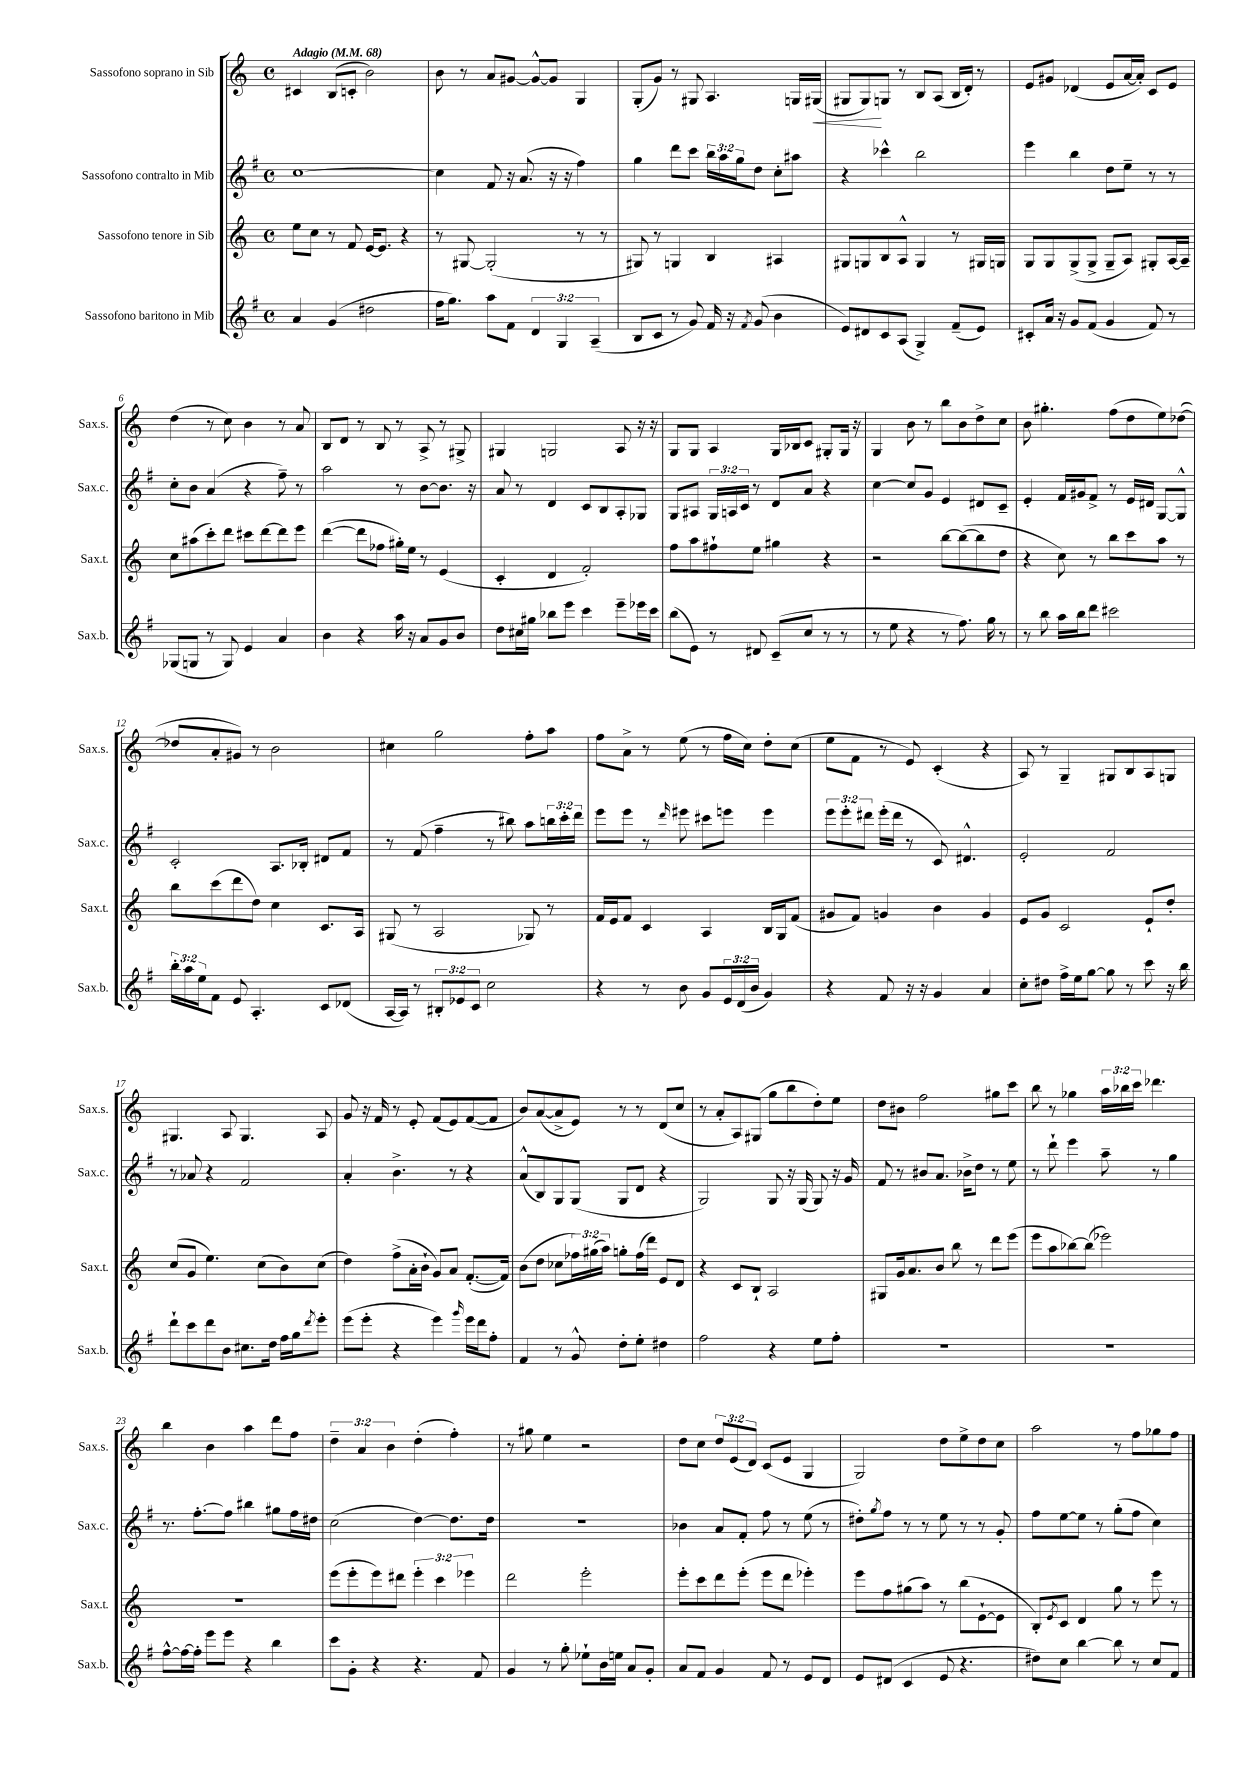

**kern	**kern	**kern	**kern
*staff4	*staff3	*staff2	*staff1
*clefG2	*clefG2	*clefG2	*clefG2
*k[f#]	*k[]	*k[f#]	*k[]
*M4/4	*M4/4	*M4/4	*M4/4
*met(c)	*met(c)	*met(c)	*met(c)
*MM68	*MM68	*MM68	*MM68
4a	8ee	[1cc	4c#
.	8cc	.	.
(4g	8r	.	(8B
.	8f	.	8c'
2dd#	[16e	.	2b)
.	8.e]	.	.
.	4r	.	.
=	=	=	=
16ff#	8r	4cc]	8b
8.gg)	.	.	.
.	[8G#	.	8r
8aa	(2G#']	8f#	8a
8f#	.	16r	[8g#
.	.	(8.a	.
6d	.	.	8g#^^_
.	.	16r	8g#]
6G	.	.	.
.	.	16r	.
.	8r	4ff#)	4G
(6A~	.	.	.
.	8r	.	.
=	=	=	=
8B	8G#)	4gg	(8G'
8c	8r	.	8g)
8r	4G	8ddd	8r
8g)	.	8ccc	8G#
16f#	4B	24bb	4.A
.	.	24aa	.
16r	.	.	.
.	.	24gg	.
8qf#	.	.	.
(8g	.	8dd	.
4b	4A#	8cc'	.
.	.	8aa#	16G
.	.	.	(16G#
=	=	=	=
8e)	8G#	4r	8G#
8d#	8G	.	8G#)
8c	8B	4ccc-^^	8G
(8A	8A^^	.	8r
4G^)	4G	2bb	8B
.	.	.	(8A
(8f#~	8r	.	16B
.	.	.	16d')
8e)	16G#	.	8r
.	16G	.	.
=	=	=	=
8c#'	8G	4eee	8e
16a	8G	.	8g#
16r	.	.	.
8g	(8G^	4bb	(4d-
(8f#	8G^	.	.
4g	8G~	8dd	8e
.	8A)	8ee~	[16a
.	.	.	16a'])
8f#)	8G#'	8r	8c
8r	[16A	8r	8e
.	16A~]	.	.
=	=	=	=
(8G-	8cc	8cc'	(4dd
8G	(8aa#	8b	.
8r	8ccc')	(4a	8r
8G)	8ddd	.	8cc)
4e	8ccc#	4r	4b
.	[8ddd	.	.
4a	8ddd]	8ff#~)	8r
.	8eee	8r	8a
=	=	=	=
4b	([4ddd	2aa	8B
.	.	.	8d
4r	8ddd]	.	8r
.	8ff-	.	8B
16aa	16gg#')	8r	8r
16r	16ee	.	.
8a	8r	[8b	8A^
8g	(4e	8.b]	8r
8b	.	.	8G#^
.	.	16r	.
=	=	=	=
8dd	4c'	8a	4G#
16cc#	.	8r	.
16gg#	.	.	.
8bb-	4d	4d	2G
8eee	.	.	.
4ccc	2f')	8c	.
.	.	8B	.
8eee~	.	8A'	8A
16eee-	.	8G-	16r
16ccc	.	.	16r
=	=	=	=
(8bb	8ff	8G	8G
8e)	8aa	8A#	8G
8r	8ff#`	24G	4A
.	.	24A	.
.	.	24c	.
8d#	8ee	8r	.
(8c~	4gg#	8d	16G
.	.	.	16B-
8cc	.	8a	8c
8r	4r	4r	8G#'
8r	.	.	16G#
.	.	.	16r
=	=	=	=
8r	2r	[4cc	4G
8ee	.	.	.
4r	.	8cc]	8b
.	.	8g	8r
8r	[8bb	4e	8bb
8.ff#)	(8bb_	.	8b
.	8bb]	8d#	8dd^
16gg	.	.	.
8r	8dd	8c~	8cc
=	=	=	=
8r	4r	4e'	8b
8bb	.	.	4.gg#'
16aa	8cc)	16f#	.
16bb	.	16g#	.
8ddd	8r	8f#^	.
2ccc#	8bb	8r	(8ff
.	8ccc	16e	8dd
.	.	16d#	.
.	8aa	[8G	8ee)
.	8r	8G^^]	([8dd-
=	=	=	=
24bb'	8bb	2c'	8dd-]
24aa	.	.	.
24ee	.	.	.
8f#	(8ccc	.	8a'
8e	8ddd	.	8g#)
4.A'	8dd)	.	8r
.	4cc	8.A	2b
.	.	16B-'	.
8c	8.c	8d#	.
(8d-	.	8f#	.
.	16A	.	.
=	=	=	=
[16A	(8G#	8r	4cc#
16A])	.	.	.
8r	8r	(8f#	.
12B#'	2A	4ff#~	2gg
12e-	.	.	.
12c	.	.	.
2cc	.	8r	.
.	.	8bb#)	.
.	8G-)	8aa	8ff'
.	8r	24bb	8aa
.	.	24ccc'	.
.	.	24ddd	.
=	=	=	=
4r	16f	8eee	8ff
.	16e	.	.
.	8f	8eee	8a^
8r	4c	8r	8r
.	.	16qqddd	.
8b	.	8eee#	(8ee
8g	4A	8ccc#	8r
24e	.	8eee	16ff
(24d	.	.	.
.	.	.	16cc)
24b	.	.	.
4g)	16B	4eee	8dd'
.	16G	.	.
.	(8f	.	(8cc
=	=	=	=
4r	8g#	12eee	8ee
.	.	12eee'	.
.	8f)	.	8f
.	.	12ddd#	.
8f#	4g	(16eee'	8r
.	.	16ddd#	.
16r	.	8r	8e)
16r	.	.	.
4g	4b	8c)	(4c'
.	.	4.d#^^	.
4a	4g	.	4r
=	=	=	=
8cc'	8e	2e'	8A)
8dd#	8g	.	8r
16ff#^	2c	.	4G~
16ee	.	.	.
[8gg	.	.	.
8gg]	.	2f#	8G#
8r	.	.	8B
8ccc	8e`	.	8A
16r	8dd'	.	8G
16bb	.	.	.
=	=	=	=
8ddd`	(8cc	8r	4.G#
8ccc	8g	8a-	.
8ddd	4.ee)	4r	.
8b	.	.	8A
8.cc#	.	2f#	4.G#
.	(8cc	.	.
16dd	.	.	.
16ff#	8b)	.	.
16gg	.	.	.
8qddd	.	.	.
8eee'	(8cc	.	8A
=	=	=	=
(8eee	4dd)	4a'	8g
8eee'	.	.	16r
.	.	.	16f
4r	(8ff^	4.b^	8r
.	16a'	.	8e'
.	16b`	.	.
4eee)	8g)	.	(8f
.	8a	8r	8e)
16qqggg	.	.	.
16eee	([8.f'	4r	([8f
16ddd	.	.	.
8ff#'	.	.	8f]
.	16f])	.	.
=	=	=	=
4f#	(8b	(8a^^	8b)
.	8dd	8B)	([8a
8r	8cc-	8G	8a^]
8g^^	24ff-)	(8G	8e)
.	(24gg#	.	.
.	24aa)	.	.
8dd'	8gg'	8G	8r
8ee'	(16ff-	8d	8r
.	16ddd)	.	.
4dd#	8e	4r	(8d
.	8d	.	8cc
=	=	=	=
2ff#	4r	2G)	8r
.	.	.	8a'
.	8c	.	8A)
.	8B`	.	(8G#
4r	2A	8G	8gg
.	.	16r	8bb
.	.	(16G	.
8ee	.	8G)	8dd')
8ff#'	.	16r	8ee
.	.	16g	.
=	=	=	=
1r	8G#	8f#	8dd
.	16g	8r	8b#
.	8.a	.	.
.	.	8b#	2ff
.	8b	8.a	.
.	8bb	.	.
.	.	16b-^	.
.	8r	8dd	.
.	8ddd	8r	8gg#
.	(8eee	8ee	8ccc
=	=	=	=
1r	8eee	8r	8bb
.	8aa	8ddd`	8r
.	[8bb-)	4eee	4gg-
.	(8bb-]	.	.
.	2eee-)	8aa~	24aa
.	.	.	24bb-
.	.	.	24ccc
.	.	8r	4.ddd-
.	.	4gg	.
=	=	=	=
[8ff#^^	1r	8.r	4bb
16ff#_	.	.	.
16ff#']	.	[8.ff#'	.
8eee	.	.	4b
8eee	.	8ff#]	.
4r	.	4bb#	4aa
4bb	.	8gg#	8ddd
.	.	16ff#	8ff
.	.	16dd#	.
=	=	=	=
8ccc	(8eee	(2cc	6dd~
8g'	8eee'	.	.
.	.	.	6a
4r	8eee)	.	.
.	.	.	6b
.	8ddd#	.	.
4.r	6eee'	[4dd)	(4dd'
.	6ccc	.	.
.	.	8.dd]	4ff')
.	6eee-	.	.
8f#	.	.	.
.	.	16dd	.
=	=	=	=
4g	2ddd	1r	8r
.	.	.	8gg#
8r	.	.	4ee
8gg'	.	.	.
8ee-`	2eee'	.	2r
16b	.	.	.
16ee	.	.	.
8a	.	.	.
8g'	.	.	.
=	=	=	=
8a	8eee'	4b-	8dd
8f#	8ccc	.	8cc
4g	8ddd	8a	12dd
.	.	.	(12e
.	(8eee'	8f#'	.
.	.	.	12d)
8f#	8eee	8ff#	(8c
8r	8ddd	8r	8e
8e	4eee-')	(8ee	4G
8d	.	8r	.
=	=	=	=
8e	8eee	8dd#')	2G)
.	.	8qgg	.
(8d#	8ff	8ff#	.
4c	(8gg#	8r	.
.	8aa)	8r	.
8e	8r	8ee	8dd
4.r	(8bb	8r	8ee^
.	[8e`	8r	8dd
.	8e]	8g'	8cc
=	=	=	=
8dd#)	8B')	8ff#	2aa
.	8qe	.	.
8cc	8c	[8ee	.
[4bb	4d	8ee]	.
.	.	8r	.
8bb]	8gg	(8gg'	8r
8r	8r	8ff#	8ff
8cc	8eee	4cc)	8gg-
8f#	8r	.	8ff
==	==	==	==
*-	*-	*-	*-
